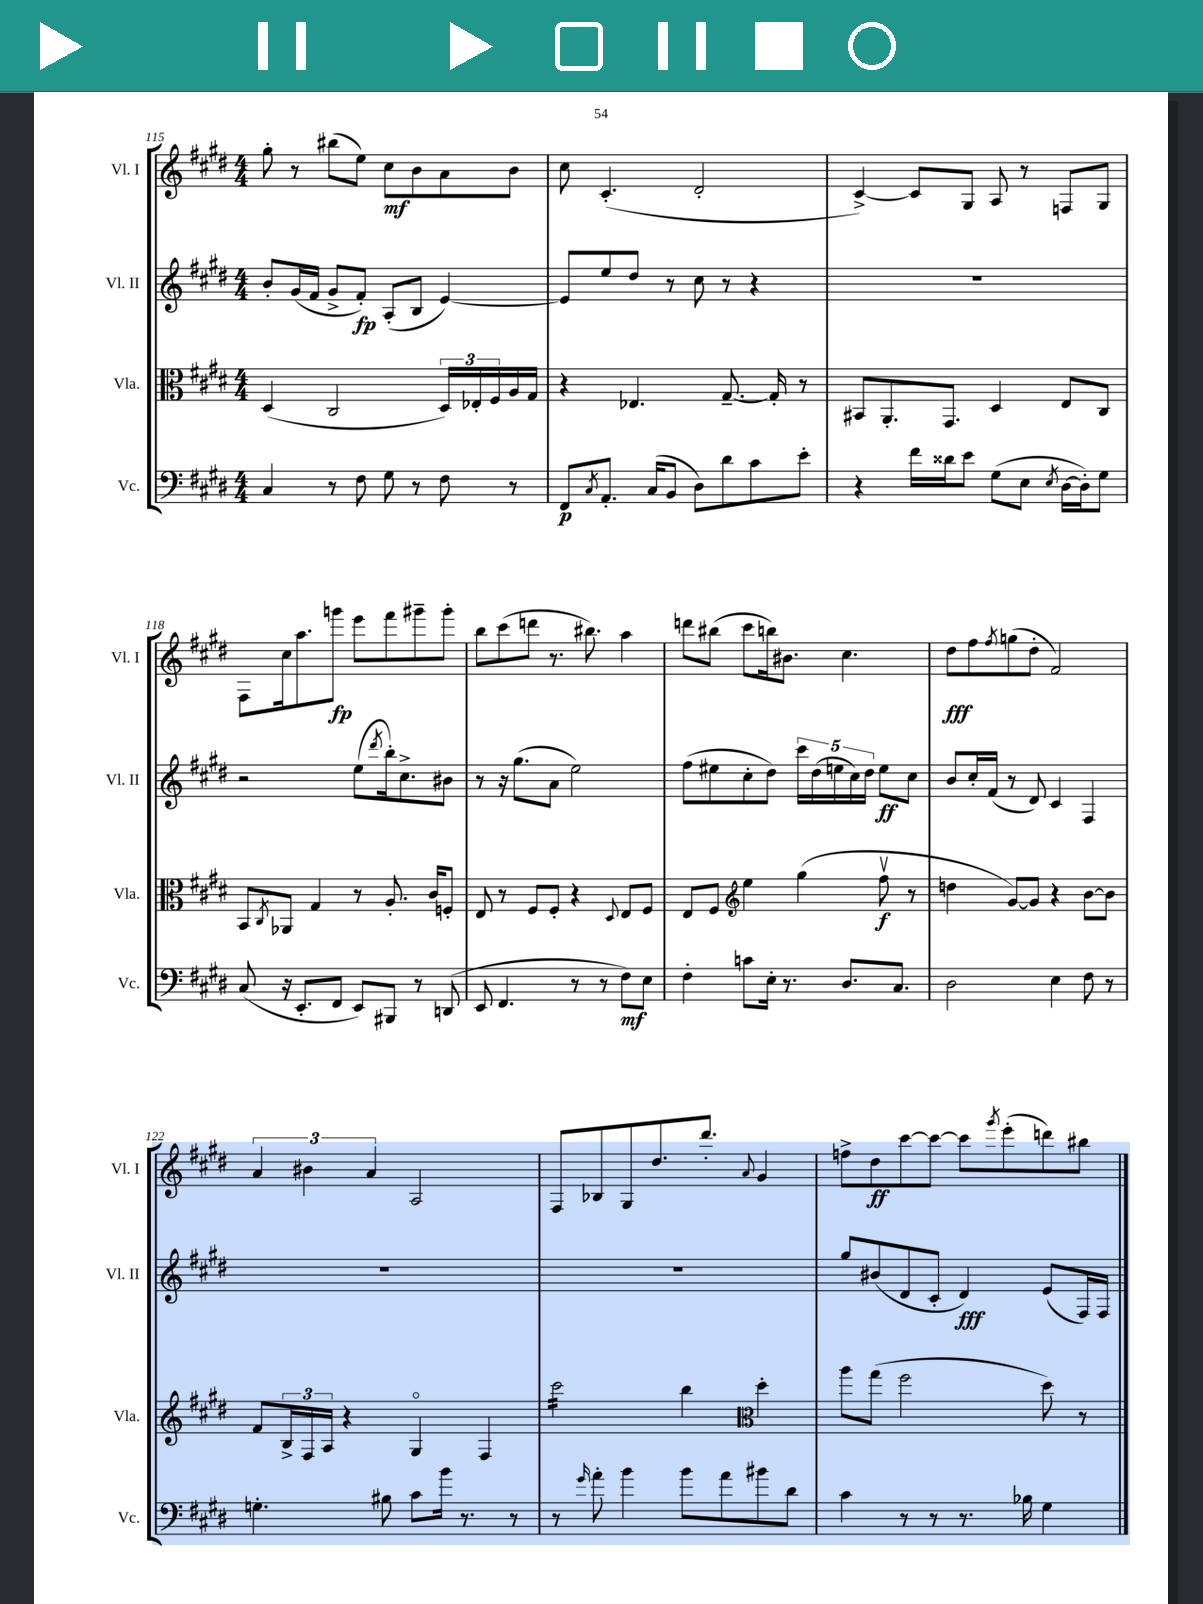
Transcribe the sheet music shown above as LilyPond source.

<<
\new StaffGroup <<
\new Staff = "s0" \with { instrumentName = "Vl. I" shortInstrumentName = "Vl. I" } {
    \clef treble \key e \major \numericTimeSignature \time 4/4
    gis''8-. r8 bis''8( e''8) cis''8\mf b'8 a'8 b'8 |
    cis''8 cis'4.-.( dis'2-. |
    cis'4~->) cis'8 gis8 a8 r8 f8 gis8 |
    fis8 cis''16 a''8. g'''8\fp e'''8 fis'''8 gis'''8-- gis'''8-. |
    b''8 cis'''8( d'''8 r8. bis''8.) a''4 |
    d'''8 bis''8( cis'''8 b''16) bis'8. cis''4. |
    dis''8\fff fis''8 \acciaccatura { fis''8 } g''8( dis''8-. fis'2) |
    \tuplet 3/2 { a'4 bis'4 a'4 } a2 |
    fis8 bes8 gis8 dis''8. dis'''8.-. \appoggiatura { a'8 } gis'4 |
    f''8-> dis''8\ff cis'''8~ cis'''8~ cis'''8 \acciaccatura { gis'''8 } e'''8-.( d'''8) bis''8 \bar "|." |
}
\new Staff = "s1" \with { instrumentName = "Vl. II" shortInstrumentName = "Vl. II" } {
    \clef treble \key e \major \numericTimeSignature \time 4/4
    b'8-. gis'16( fis'16 gis'8-> fis'8-.\fp) a8-.( b8 e'4~) |
    e'8 e''8 dis''8 r8 cis''8 r8 r4 |
    R1 |
    r2 e''8( \acciaccatura { dis'''8 } b''16-.) cis''8.-> bis'8 |
    r8 r16 gis''8.( a'8 e''2) |
    fis''8( eis''8 cis''8-. dis''8) \tuplet 5/4 { cis'''16 dis''16( e''16 cis''16) dis''16 } e''8\ff cis''8 |
    b'8 cis''16-. fis'16( r8 dis'8) cis'4 fis4 |
    R1 |
    R1 |
    gis''8 bis'8( dis'8 cis'8-. dis'4\fff) e'8( fis16) fis16 \bar "|." |
}
\new Staff = "s2" \with { instrumentName = "Vla." shortInstrumentName = "Vla." } {
    \clef alto \key e \major \numericTimeSignature \time 4/4
    dis4( cis2 \tuplet 3/2 { dis16) ees16-. fis16 } a16 gis16 |
    r4 ees4. gis8.~-- gis16-. r8 |
    bis,8 a,8.-. gis,8. dis4 e8 cis8 |
    b,8 \acciaccatura { cis8 } aes,8 gis4 r8 a8.-. cis'16 f8-. |
    e8 r8 fis8 fis8-. r4 \appoggiatura { dis8 } e8 fis8 |
    e8 fis8 \clef treble e''4 gis''4( fis''8\upbow\f r8 |
    d''4 gis'8~) gis'8 r4 b'8~ b'8 |
    fis'8 \tuplet 3/2 { b16-> fis16 a16 } r4 gis4\flageolet fis4 |
    cis'''2:16 b''4 \clef alto dis''4-. |
    a''8 gis''8( fis''2 dis''8) r8 \bar "|." |
}
\new Staff = "s3" \with { instrumentName = "Vc." shortInstrumentName = "Vc." } {
    \clef bass \key e \major \numericTimeSignature \time 4/4
    cis4 r8 fis8 gis8 r8 fis8 r8 |
    fis,8\p \acciaccatura { cis8 } a,8.-. cis16( b,8 dis8) dis'8 cis'8 e'8-. |
    r4 fis'16 disis'16 e'8 gis8( e8 \acciaccatura { e8 } dis16~ dis16-.) gis8 |
    cis8( r16 e,8.-. fis,8 e,8) bis,,8 r8 d,8( |
    e,8 fis,4. r8 r8 fis8\mf) e8 |
    fis4-. c'8 e16-. r8. dis8. cis8. |
    dis2 e4 fis8 r8 |
    g4.-. bis8 cis'8 b'16 r8. r8 |
    r8 \grace { gis'16 } a'8-. b'4 b'8 a'8 bis'8 dis'8 |
    cis'4 r8 r8 r8. bes16 gis4 \bar "|." |
}
>>
>>
\layout { \context { \Score currentBarNumber = #115 } }
